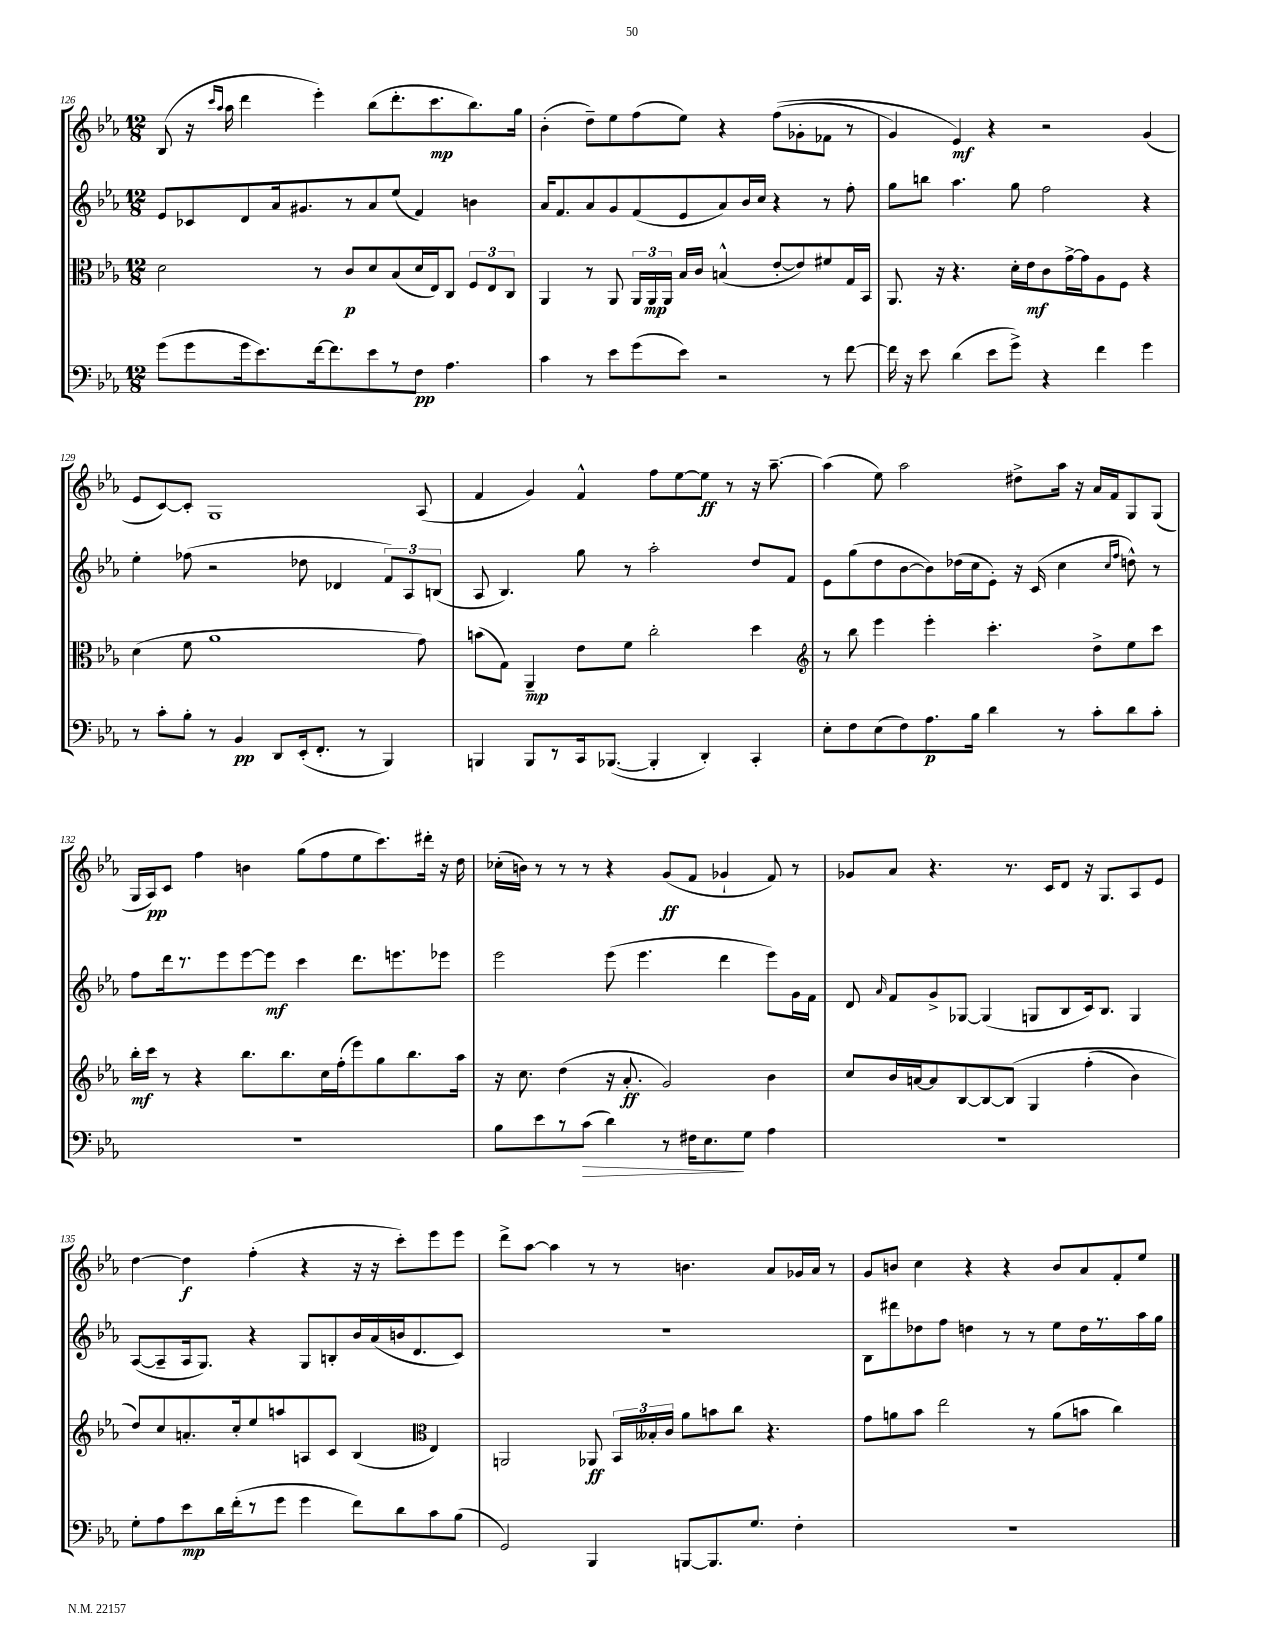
<<
\new StaffGroup <<
\new Staff = "s0" {
    \clef treble \key ees \major \numericTimeSignature \time 12/8
    \autoBeamOff bes8( r16 \grace { c'''16[ aes''16] } aes''16 d'''4 ees'''4-.) bes''8[( d'''8.-. c'''8.\mp bes''8.) g''16] |
    bes'4-.( d''8[--) ees''8 f''8( ees''8]) r4 f''8[(\( ges'8-. fes'8] r8 |
    g'4) ees'4\mf\) r4 r2 g'4( |
    ees'8[ c'8~) c'8]-. g1 aes8( |
    f'4 g'4) f'4-^ f''8[ ees''8~ ees''8]\ff r8 r16 aes''8.~-- |
    aes''4( ees''8) aes''2 dis''8[-> aes''16] r16 aes'16[ f'16 g8 g8]( |
    g16[ aes16\pp) c'8] f''4 b'4 g''8[( f''8 ees''8 c'''8.) dis'''16]-. r16 d''16 |
    ces''16[-.( b'16]) r8 r8 r8 r4 g'8[\ff( f'8] ges'4-! f'8) r8 |
    ges'8[ aes'8] r4. r8. c'16[ d'8] r16 g8.[ aes8 ees'8] |
    d''4~ d''4\f f''4-.( r4 r16 r16 c'''8[-.) ees'''8 ees'''8] |
    d'''8[-> aes''8]~ aes''4 r8 r8 b'4. aes'8[ ges'16 aes'16] r8 |
    g'8[ b'8] c''4 r4 r4 b'8[ aes'8 f'8-. ees''8] \bar "|." |
}
\new Staff = "s1" {
    \clef treble \key ees \major \numericTimeSignature \time 12/8
    \autoBeamOff ees'8[ ces'8 d'8 aes'16 gis'8. r8 aes'8 ees''8]( f'4) b'4 |
    aes'16[ f'8. aes'8 g'8 f'8( ees'8 aes'8) bes'16 c''16] r4 r8 f''8-. |
    g''8[ b''8] aes''4. g''8 f''2 r4 |
    ees''4-. fes''8( r2 des''8 des'4 \tuplet 3/2 { f'8[) aes8 b8]( } |
    aes8 bes4.) g''8 r8 aes''2-. d''8[ f'8] |
    ees'8[ g''8( d''8 bes'8~ bes'8) des''16( c''16 ees'8]-.) r16 c'16( c''4 \grace { c''16[ f''16] } d''8-^) r8 |
    f''8[ d'''16 r8. ees'''8 ees'''8~ ees'''8]\mf c'''4 d'''8.[ e'''8. ees'''8] |
    ees'''2 ees'''8( ees'''4. d'''4 ees'''8[) g'16 f'16] |
    d'8 \grace { aes'16 } f'8[ g'8-> ges8]~ ges4( g8[ bes8 c'16) bes8.] g4 |
    aes8[~( aes8-- aes16 g8.]) r4 g8[ b8-. bes'16 aes'16( b'16 d'8. c'8]) |
    R1. |
    bes8[ dis'''8 des''8 f''8] d''4 r8 r8 ees''8[ d''16 r8. aes''16 g''16] \bar "|." |
}
\new Staff = "s2" {
    \clef alto \key ees \major \numericTimeSignature \time 12/8
    \autoBeamOff d'2 r8 c'8[\p d'8 bes8( d'16 ees16) c8] \tuplet 3/2 { f8[ ees8 c8] } |
    aes,4 r8 aes,8 \tuplet 3/2 { aes,16[ aes,16\mp aes,16] } bes16[ c'16] b4-^( ees'8[~-. ees'8) fis'8 g16 bes,16] |
    aes,8. r16 r4. d'16[-. ees'16\mf c'8 g'16~-> g'16 aes8 f8] r4 |
    d'4( f'8 aes'1 g'8) |
    b'8[( g8]) aes,4--\mp ees'8[ f'8] c''2-. d''4 |
    \clef treble r8 bes''8 ees'''4 ees'''4-. c'''4.-. d''8[-> ees''8 c'''8] |
    bes''16[-.\mf c'''16] r8 r4 bes''8.[ bes''8. c''16 f''16-.( ees'''8) g''8 bes''8. aes''16] |
    r16 c''8. d''4( r16 aes'8.-.\ff g'2) bes'4 |
    c''8[ bes'16 a'16~ a'8 bes8~ bes8~ bes8]\( g4 f''4-.( bes'4) |
    d''8[\) c''8 a'8.-. c''16-. ees''8 a''8 a8 c'8] bes4( \clef alto ees4) |
    a,2 aes,8\ff \tuplet 3/2 { bes,16[ beses16-. c'16] } aes'8[ b'8 c''8] r4. |
    g'8[ a'8 bes'8] ees''2 r8 a'8[( b'8] c''4) \bar "|." |
}
\new Staff = "s3" {
    \clef bass \key ees \major \numericTimeSignature \time 12/8
    \autoBeamOff g'8[( g'8 g'16 ees'8.) f'16~ f'8. ees'8 r8 f8]\pp aes4. |
    c'4 r8 ees'8[ g'8( ees'8]) r2 r8 f'8~ |
    f'16 r16 ees'8 d'4( ees'8[ g'8]->) r4 f'4 g'4 |
    r8 c'8[-. bes8]-. r8 bes,4\pp d,8[ ees,16-.( f,8.]-. r8 bes,,4) |
    b,,4 b,,8[ r8 c,16 bes,,8.]~( bes,,4-. d,4-.) c,4-. |
    ees8[-. f8 ees8( f8) aes8.\p bes16] d'4 r8 c'8[-. d'8 c'8]-. |
    R1. |
    bes8[ ees'8 r8 c'8]\>( d'4) r8 fis16[ ees8.\! g8] aes4 |
    R1. |
    g8[-. aes8 ees'8\mp d'16 f'16-.( r8 g'8] g'4 f'8[) d'8 c'8 bes8]( |
    g,2) bes,,4 b,,8[~ b,,8. g8.] f4-. |
    R1. \bar "|." |
}
>>
>>
\layout { \context { \Score currentBarNumber = #126 } }
